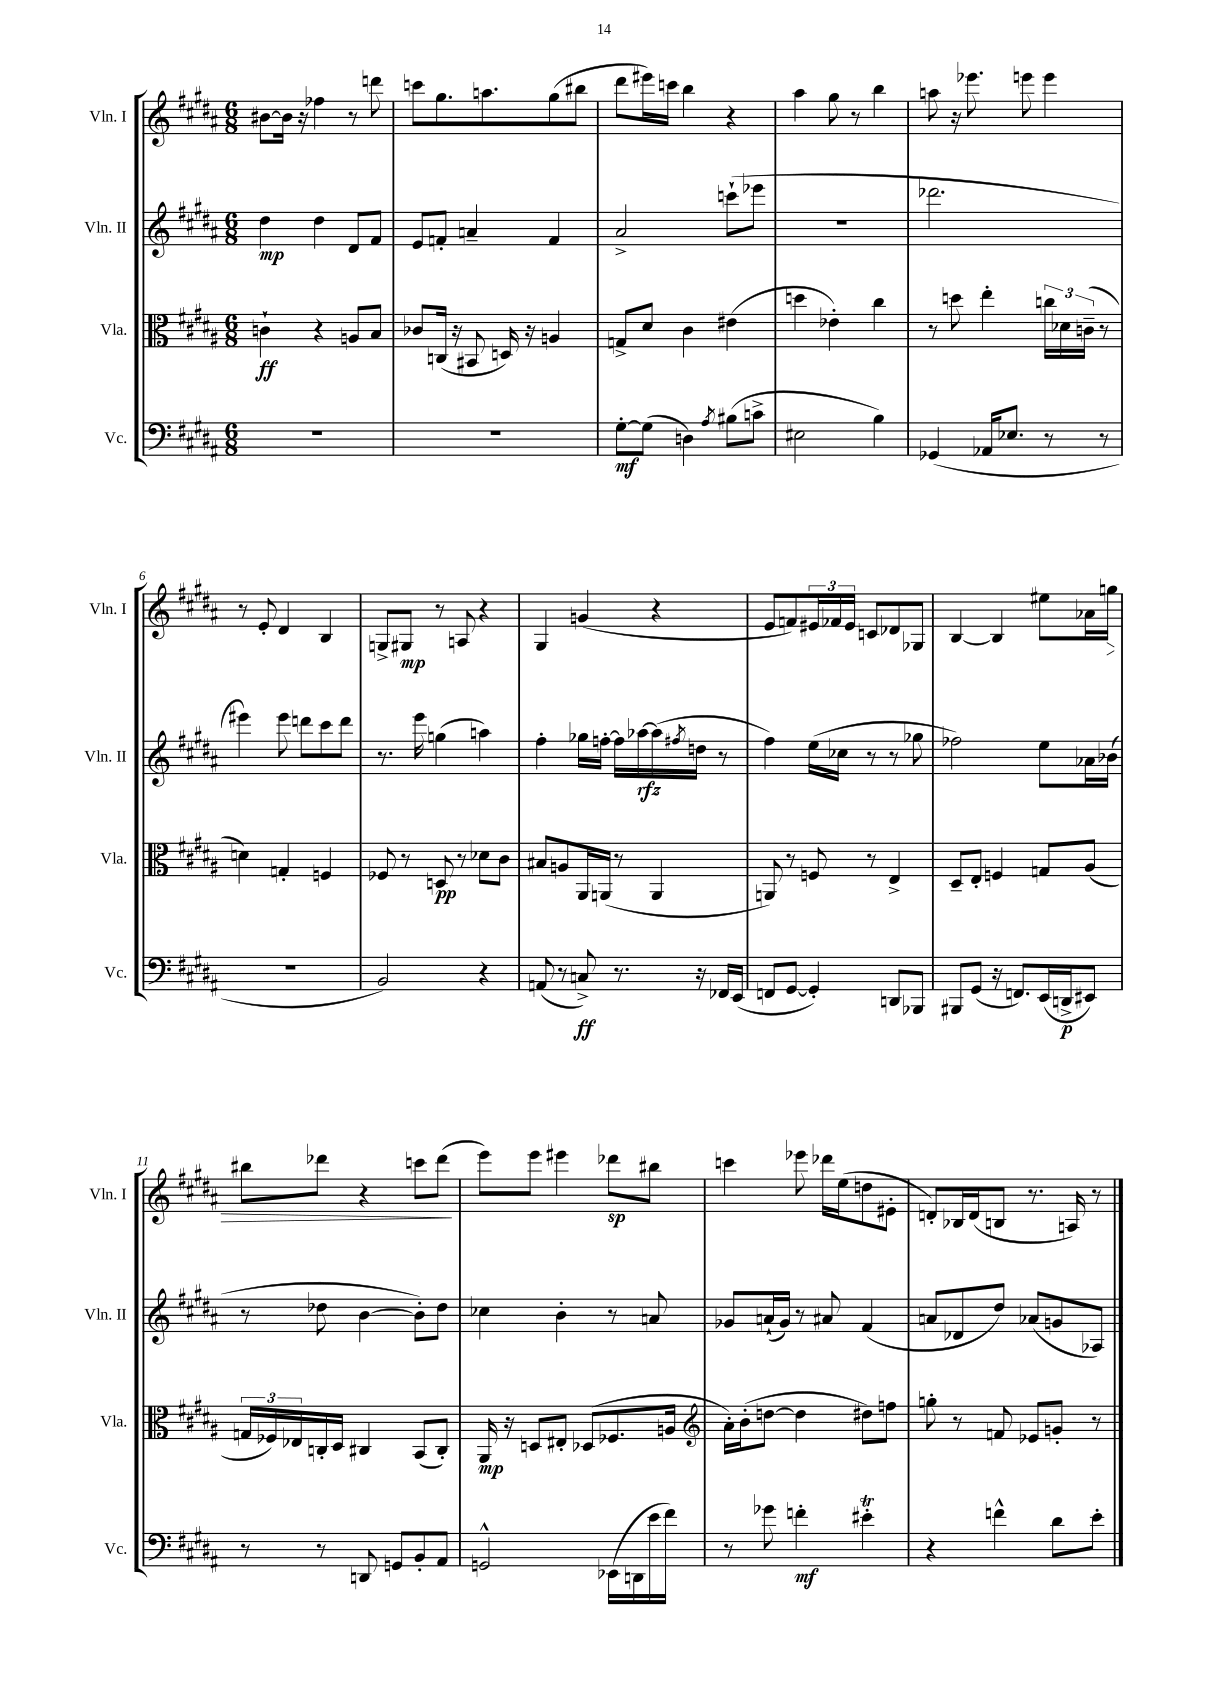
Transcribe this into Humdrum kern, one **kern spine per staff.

**kern	**kern	**kern	**kern
*staff4	*staff3	*staff2	*staff1
*clefF4	*clefC3	*clefG2	*clefG2
*k[f#c#g#d#a#]	*k[f#c#g#d#a#]	*k[f#c#g#d#a#]	*k[f#c#g#d#a#]
*M6/8	*M6/8	*M6/8	*M6/8
2.r	4c`	4dd#	[8b#
.	.	.	16b#]
.	.	.	16r
.	4r	4dd#	4ff-
.	8A	8d#	8r
.	8B	8f#	8ddd
=	=	=	=
2.r	8c-	8e	8ccc
.	(16C	8f'	8.gg#
.	16r	.	.
.	8BB#	4a~	.
.	.	.	8.aa
.	16D)	.	.
.	16r	.	.
.	4A	4f	(8gg#
.	.	.	8bb#
=	=	=	=
[8G#'	8G^	2a#^	8ddd#
(8G#]	8d#	.	16eee#)
.	.	.	16ccc
4D)	4c#	.	4bb
8qA#	.	.	.
(8B#	(4e#	(8ccc`	4r
8c^	.	8eee-	.
=	=	=	=
2E#	4dd	2.r	4aa#
.	4e-')	.	8gg#
.	.	.	8r
4B)	4cc#	.	4bb
=	=	=	=
(4GG-	8r	2.ddd-	8aa
.	8dd	.	16r
.	.	.	8.eee-
16AA-	4ee'	.	.
8.E-	.	.	.
.	.	.	8eee
8r	24cc	.	4eee
.	24d-	.	.
.	(24c~	.	.
8r	8r	.	.
=	=	=	=
2.r	4d)	4eee#)	8r
.	.	.	8e'
.	4G'	8eee#	4d#
.	.	8ddd	.
.	4F	8ccc#	4B
.	.	8ddd	.
=	=	=	=
2BB)	8F-	8.r	8G^
.	8r	.	8G#
.	.	16eee	.
.	8D	(4gg	8r
.	8r	.	8A
4r	8d-	4aa)	4r
.	8c#	.	.
=	=	=	=
(8AA	8B#	4ff#'	4G#
8r	8A	.	.
8C^)	16AA#	16gg-	(4g
.	(16AA	[16ff'	.
8.r	8r	16ff]	.
.	.	[16aa-	.
.	4AA	(16aa-]	4r
.	.	8qff#	.
16r	.	16dd	.
16FF-	.	8r	.
(16EE	.	.	.
=	=	=	=
8FF	8AA)	4ff#)	8e
[8GG#	8r	.	8f)
4GG#'])	8F	(16ee	24e#
.	.	.	24f-
.	.	16cc-	.
.	.	.	24e#
.	8r	8r	8c
8DD	4E^	8r	8d-
8BBB-	.	8gg-	8G-
=	=	=	=
8BBB#	8D#~	2ff-)	[4B
(8GG#	8E'	.	.
16r	4F	.	4B]
8.FF)	.	.	.
(16EE	8G	8ee	8ee#
16DD^	.	.	.
8EE#)	(8A#	16a-	16a-
.	.	(16b-	16gg
=	=	=	=
8r	24G	8r	8bb#
.	24F-)	.	.
.	24E-	.	.
8r	16C'	8dd-	8ddd-
.	16D#	.	.
8DD	4C#	[4b	4r
8GG	.	.	.
8BB'	(8BB	8b'])	8ccc
8AA#	8C#')	8dd-	(8ddd-
=	=	=	=
2GG^^	16AA#	4cc-	8eee)
.	16r	.	.
.	8D	.	8eee
.	8E#'	4b'	4eee#
.	(8D-	.	.
(16EE-	8.F-	8r	8ddd-
16DD	.	.	.
16e	.	8a	8bb#
16f#)	16A	.	.
=	=	=	=
*	*clefG2	*	*
8r	16a#')	8g-	4ccc
.	(16b'	.	.
8g-	[8dd	(16a`	.
.	.	16g-)	.
4f'	4dd]	8r	8eee-
.	.	8a#	16ddd-
.	.	.	(16ee
4e#'	8dd#)	(4f#	8dd
.	8ff	.	8e#'
=	=	=	=
4r	8gg'	8a	8d')
.	8r	8d-	16B-
.	.	.	(16d
4f^^	8f	8dd#)	8B
.	8e-	(8a-	8.r
8d#	8g'	8g	.
.	.	.	16A)
8e'	8r	8A-)	8r
==	==	==	==
*-	*-	*-	*-
